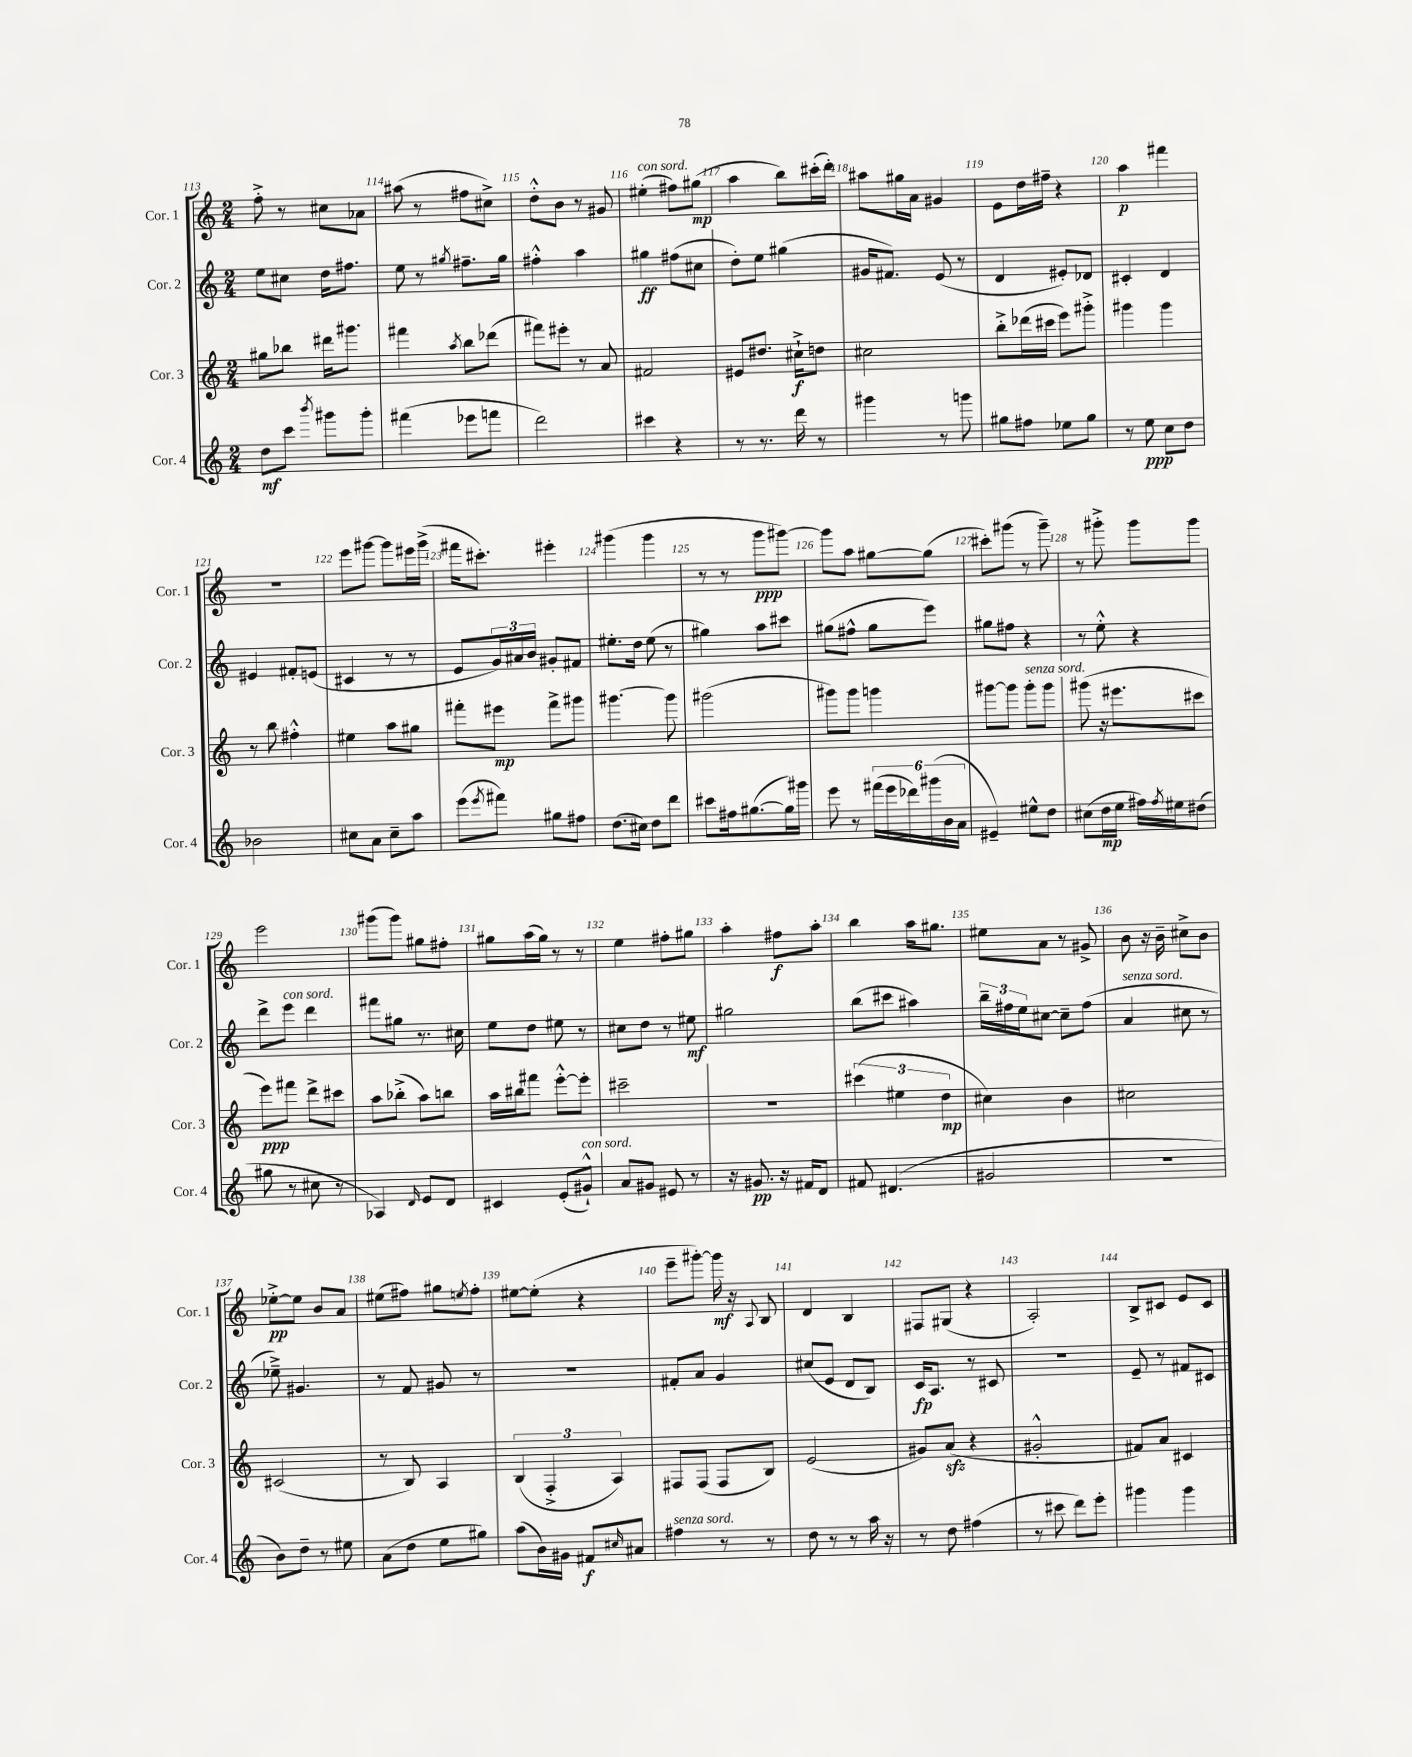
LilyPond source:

<<
\new StaffGroup <<
\new Staff = "s0" \with { instrumentName = "Cor. 1" shortInstrumentName = "Cor. 1" } {
    \clef treble \key c \major \numericTimeSignature \time 2/4
    f''8-.-> r8 cis''8 aes'8 |
    ais''8( r8 fis''8 cis''8->) |
    d''8-.-^ b'8 r8 gis'8 |
    eis''4-.^\markup { \italic "con sord." }( fis''8) gis''8\mp( |
    a''4 b''8) cis'''16-.( d'''16-.) |
    ais''8 gis''16 a'16 gis'4 |
    e'8 d''16 fis''16-- r4 |
    a''4\p fis'''4 |
    R2 |
    e'''8 gis'''8~ gis'''8 eis'''16 gis'''16->( |
    fis'''16 cis'''8.-.) eis'''4-. |
    gis'''4( gis'''4 |
    r8 r8 g'''8\ppp gis'''8~) |
    gis'''8 a''8 gis''8~ gis''8( |
    cis'''8-.) gis'''8( r8 gis'''8--) |
    r8 gis'''8-.-> gis'''8 gis'''8 |
    e'''2 |
    gis'''8( gis'''8) gis''8 fis''8-. |
    gis''8 a''16( gis''16) r8 r8 |
    e''4 fis''8-. gis''8 |
    a''4-. fis''8\f a''8-. |
    b''4 a''16 gis''8. |
    eis''8 a'8 r8 gis'8-> |
    b'8 r16 b'16-- cis''8-> b'8 |
    ees''8~-.->\pp ees''8 b'8 a'8 |
    eis''8( fis''8) gis''8 \acciaccatura { e''8 } fis''8-. |
    eis''8~ eis''8-.( r4 |
    e'''8-- gis'''8~-.) gis'''16\mf r16 \appoggiatura { a8 } b8 |
    d'4 b4 |
    fis8 gis8( r4 |
    a2-.) |
    b8-> cis'8 e'8 cis'8 \bar "|." |
}
\new Staff = "s1" \with { instrumentName = "Cor. 2" shortInstrumentName = "Cor. 2" } {
    \clef treble \key c \major \numericTimeSignature \time 2/4
    e''8 cis''8 d''16 fis''8. |
    e''8 r8 \acciaccatura { gis''8 } fis''8.-- gis''16 |
    fis''4-.-^ a''4 |
    gis''4\ff fis''8( cis''8 |
    d''8-.) e''8 gis''4( |
    gis'16 fis'8.) e'8( r8 |
    d'4 eis'8-.) des'8 |
    cis'4-. d'4 |
    eis'4 fis'8-. e'8( |
    cis'4 r8 r8 |
    e'8 \tuplet 3/2 { g'16) ais'16 b'16 } gis'8-. fis'8 |
    eis''8.-. d''16 eis''8( r8 |
    gis''4) a''8 cis'''8 |
    gis''8( fis''8-^ gis''8 e'''8) |
    gis''8 fis''8 r4 |
    r8 e''8-.-^ r4 |
    d'''8-> e'''8^\markup { \italic "con sord." } d'''4 |
    fis'''8 gis''8 r8. cis''16 |
    e''8 d''8 eis''8 r8 |
    cis''8 d''8 r8 eis''8\mf |
    gis''2 |
    b''8( cis'''8 ais''4) |
    \tuplet 3/2 { b''16-- fis''16 e''16 } cis''8~ cis''8-- fis''8( |
    a'4^\markup { \italic "senza sord." } cis''8 r8 |
    ees''8--->) gis'4. |
    r8 f'8 gis'8 r8 |
    r2 |
    fis'8-. a'8 g'4 |
    cis''8( e'8 d'8 b8) |
    c'16\fp a8. r8 cis'8 |
    R2 |
    e'8-- r8 fis'8 cis'8 \bar "|." |
}
\new Staff = "s2" \with { instrumentName = "Cor. 3" shortInstrumentName = "Cor. 3" } {
    \clef treble \key c \major \numericTimeSignature \time 2/4
    gis''8 bes''8 dis'''16 gis'''8. |
    fis'''4 \acciaccatura { a''8 } b''8 des'''8( |
    fis'''8) eis'''8-. r8 a'8 |
    fis'2 |
    eis'8 dis''8. cis''16-!->\f d''8 |
    cis''2 |
    b''8-.-> des'''16( cis'''16 e'''8) gis'''8-.-> |
    gis'''4 gis'''4 |
    r8 b''8 fis''4-.-^ |
    eis''4 a''8 gis''8 |
    fis'''8-. eis'''8\mp fis'''8-> gis'''8 |
    gis'''4.~ gis'''8 |
    gis'''2( |
    gis'''8) gis'''8 g'''4 |
    gis'''8~ gis'''8 gis'''8-.^\markup { \italic "senza sord." } gis'''8 |
    gis'''8( r16 eis'''8. cis'''8 |
    e'''8\ppp) fis'''8 d'''8-> cis'''8 |
    a''8 bes''8-.->( a''8) b''8 |
    a''16 bis''16 fis'''8 e'''8~-.-^ e'''8-. |
    cis'''2-- |
    R2 |
    \tuplet 3/2 { cis'''4( eis''4 d''4\mp } |
    cis''4) b'4 |
    cis''2 |
    cis'2( |
    r8 b8) a4 |
    \tuplet 3/2 { b4( f4-.-> a4) } |
    fis8 fis8( fis8 b8) |
    e'2( |
    gis'8) a'8\sfz( r4 |
    gis'2-.-^ |
    fis'8) a'8 cis'4 \bar "|." |
}
\new Staff = "s3" \with { instrumentName = "Cor. 4" shortInstrumentName = "Cor. 4" } {
    \clef treble \key c \major \numericTimeSignature \time 2/4
    d''8\mf c'''8 \acciaccatura { b'''8 } gis'''8 gis'''8-. |
    fis'''4( ees'''8 f'''8 |
    d'''2) |
    cis'''4 r4 |
    r8 r8. d'''16 r8 |
    gis'''4 r8 g'''8 |
    gis''8 fis''8 ees''8 gis''8 |
    r8 e''8\ppp c''8 d''8 |
    bes'2 |
    cis''8 a'8 cis''8-- a''8 |
    e'''8( \acciaccatura { e'''8 } fis'''8) gis''8 fis''8 |
    d''8.( cis''16) d''8 d'''8 |
    cis'''8 fis''16 gis''8.~( gis''16) gis'''16 |
    e'''8 r8 \tuplet 6/4 { fis'''16( e'''16 des'''16) gis'''16( b'16 a'16 } |
    eis'4--) eis''8-^ d''8 |
    cis''8( d''16\mp e''16 fis''16) \acciaccatura { fis''8 } eis''16 dis''8( |
    gis''8 r8 cis''8 r8 |
    aes4) \grace { d'16 } e'8 d'8 |
    cis'4 e'8-.( gis'8-!-^^\markup { \italic "con sord." }) |
    a'8 gis'8 eis'8 r8 |
    r16 gis'8.\pp r16 fis'16 d'8 |
    fis'8 dis'4.( |
    gis'2 |
    R2 |
    b'8) d''8-- r8 eis''8 |
    a'8( d''8 e''8 gis''8) |
    a''8( b'16) gis'16 fis'8\f \grace { cis''16 } ais'8 |
    fis''4^\markup { \italic "senza sord." } r8 r8 |
    d''8 r8 r8 a''16 r16 |
    r8 d''8 fis''4( |
    r8 cis'''8 d'''8) e'''8-. |
    gis'''4 gis'''4 \bar "|." |
}
>>
>>
\layout { \context { \Score currentBarNumber = #113 \override BarNumber.break-visibility = ##(#f #t #t) barNumberVisibility = #all-bar-numbers-visible } }
